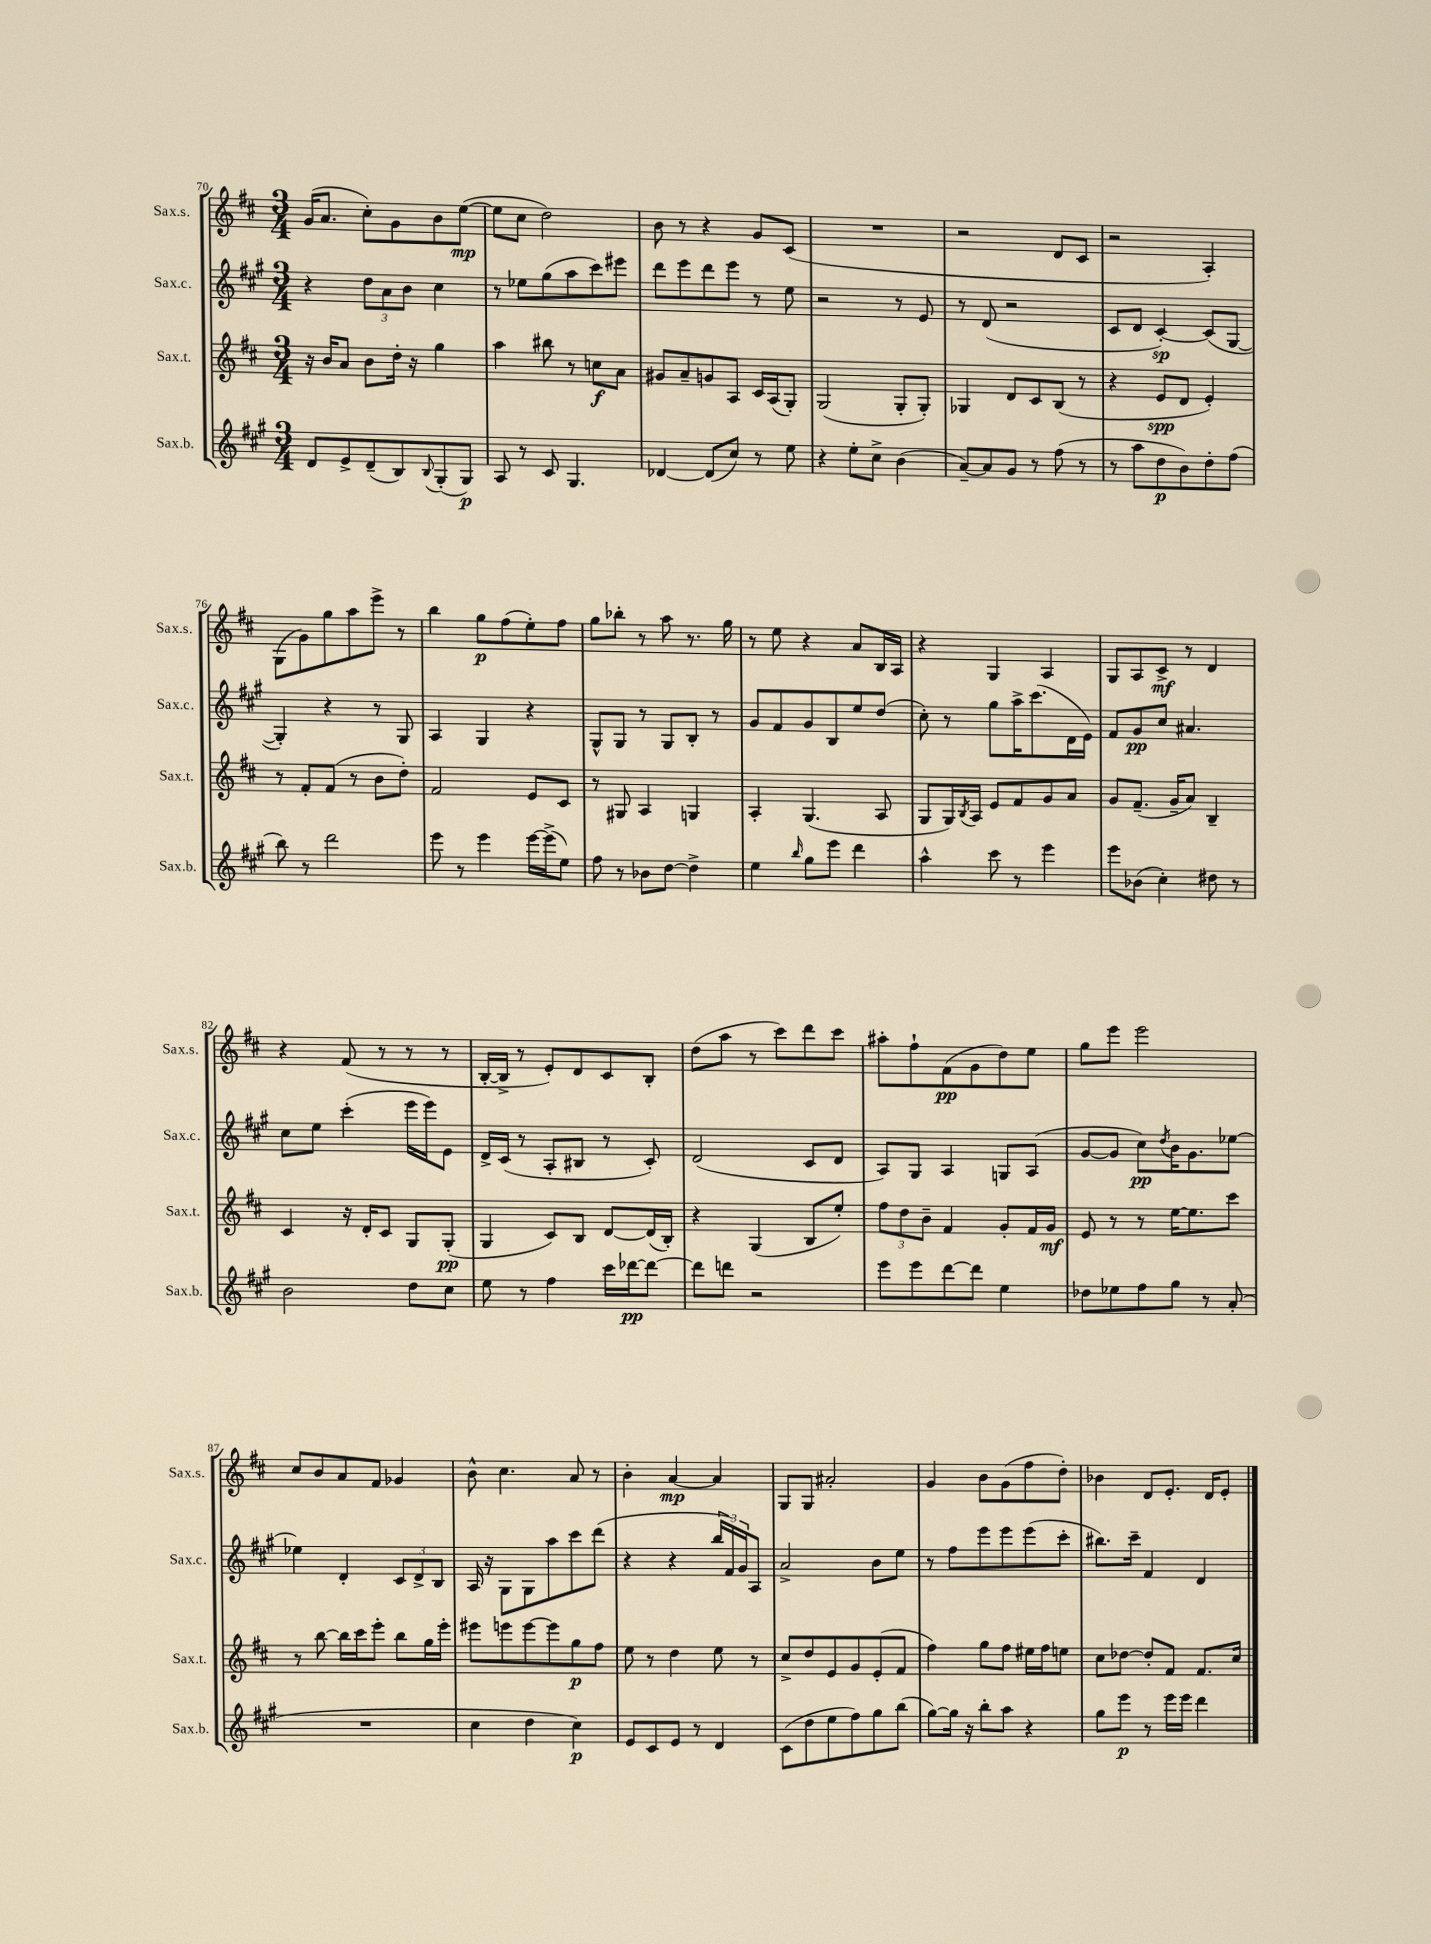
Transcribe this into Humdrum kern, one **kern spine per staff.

**kern	**kern	**kern	**kern
*staff4	*staff3	*staff2	*staff1
*clefG2	*clefG2	*clefG2	*clefG2
*k[f#c#g#]	*k[f#c#]	*k[f#c#g#]	*k[f#c#]
*M3/4	*M3/4	*M3/4	*M3/4
8d/L	16r	4r	(16g/LK
.	16b/LK	.	8.a/J
8e^/	8a/J	.	.
(8d~/	8b\L	12dd\L	8cc#'\L)
.	.	12a\	.
8B/)	16dd'\Jk	.	8g\
.	.	12b\J	.
.	16r	.	.
8qqB/	.	.	.
(8G#'/	4gg\	4cc#\	8b\
8G#/J)	.	.	([8ee\J
=	=	=	=
8A/	4aa\	8r	8ee\]L
8r	.	8ee-\L	8cc#\J
8c#/	8bb#\	(8gg#\	2dd\)
4.G#/	8r	8aa\	.
.	8cc\L	8ccc#\)	.
.	8a\J	8eee#\J	.
=	=	=	=
[4d-/	8g#/L	8ddd\L	8b\
.	8a~/	8eee\	8r
(8d-/]L	8g/	8ddd\	4r
8cc#/J)	8A/J	8eee\J	.
8r	16c#/LL	8r	8g/L
.	(16A/J	.	.
8ee\	8G'/J)	8ee\	(8c#/J
=	=	=	=
4r	(2G/	2r	2.r
8ee'\L	.	.	.
8cc#^\J	.	.	.
(4b\	8G'/L	8r	.
.	8G'/J)	8e/	.
=	=	=	=
[8a~/L)	4G-/	8r	2r
8a/]	.	(8d/	.
8g#/J	8d/L	2r	.
8r	8c#/	.	.
(8ff#\	(8B/J	.	8d/L
8r	8r	.	8c#/J
=	=	=	=
8r	4r	8c#/L	2r
8aa\L	.	8d/J	.
8dd\	8e/L	[4c#'/)	.
8b\)	8d/J	.	.
8dd'\	4e'/)	(8c#/]L	4A'/)
(8ff#\J	.	[8G#/J	.
=	=	=	=
8bb\)	8r	4G#'/])	(8G\L
8r	8f#'/L	.	8g\)
2ddd\	(8f#/J	4r	8gg\
.	8r	.	8aa\
.	8b\L	8r	8eee^\J
.	8dd'\J)	8G#/	8r
=	=	=	=
8eee\	2f#/	4A/	4bb\
8r	.	.	.
4eee\	.	4G#/	8gg\L
.	.	.	(8ff#\
[16eee\LL	8e/L	4r	8ee'\)
(16eee^\]J	.	.	.
8ee\J)	8c#/J	.	8ff#\J
=	=	=	=
8ff#\	8r	8G#^^/L	8gg\L
8r	8G#/	8G#/J	8bb-'\J
8b-\L	4A/	8r	8r
[8dd\J	.	8G#/L	8aa\
4dd^\]	4G/	8B'/J	8.r
.	.	8r	.
.	.	.	16gg\
=	=	=	=
4ee\	4A'/	8g#/L	8r
.	.	8f#/	8ee\
16qqbb/	.	.	.
8gg#\L	(4.G/	8g#/	4r
8eee\J	.	8B/	.
4ddd\	.	8ee/	8a/L
.	8A/	(8dd/J	16B/L
.	.	.	16A/JJ
=	=	=	=
4aa^^\	8G/L	8cc#'\)	4r
.	16G/L)	8r	.
.	8qB/	.	.
.	16A/JJ	.	.
8ccc#\	8e/L	8gg#\L	4G/
8r	8f#/	16aa^\K	.
.	.	(8.ccc#\	.
4eee\	8g/	.	4A/
.	8a/J	16d\L	.
.	.	16e\JJ)	.
=	=	=	=
8eee\L	8g/L	8f#/L	8G/L
(8b-\J	(8.f#~/J	8g#/	8A/
4cc#'\)	.	8cc#/J	8c#^/J
.	16g~/LK	.	.
.	8a/J)	4.a#/	8r
8dd#\	4B~/	.	4d/
8r	.	.	.
=	=	=	=
2b\	4c#/	8cc#\L	4r
.	.	8ee\J	.
.	16r	(4ccc#'\	(8f#/
.	16d'/LK	.	.
.	8c#/J	.	8r
8dd\L	8G/L	16eee\LL	8r
.	.	16eee\J)	.
8cc#\J	(8G'/J	8e\J	8r
=	=	=	=
8ee\	4G/	16d^/LL	[16B'/LL
.	.	(16c#/JJ	16B^/]JJ
8r	.	8r	8r
4ff#\	8c#/L)	8A'/L	8e'/L)
.	8B/J	8B#/J	8d/
16ccc#\LL	[8d/L	8r	8c#/
[16ddd-\J	.	.	.
8ddd-\_J	(16d/]L	8c#'/)	8B'/J
.	16B'/JJ)	.	.
=	=	=	=
8ddd-\]L	4r	(2d/	(8dd\L
8ddd\J	.	.	8aa\J
2r	(4G/	.	8r
.	.	.	8ccc#\L)
.	8B/L	8c#/L	8ddd\
.	8ee'/J)	8d/J	8ccc#\J
=	=	=	=
8eee\L	12ff#\L	8A/L)	8aa#'\L
.	12dd\	.	.
8eee\	.	8G#/J	8ff#`\
.	12b~\J	.	.
[8ddd\	4f#/	4A/	(8f#\
8ddd\]J	.	.	8g\
4ee\	8g'/L	8G/L	8dd\)
.	16f#/L	(8A/J	8ee\J
.	16g/JJ	.	.
=	=	=	=
8dd-\L	8e/	[8g#/L	8gg\L
8ee-\	8r	8g#/]J	8eee\J
8ff#\	8r	8cc#\L)	2eee\
.	.	8qdd/	.
8gg#\J	[16ee\LK	16b\K	.
.	8.ee\]	8.g#\	.
8r	.	.	.
(8a'/	8ccc#\J	[8ee-\J	.
=	=	=	=
2.r	8r	4ee-\]	8cc#/L
.	[8bb\	.	8b/
.	16bb\]LL	4d'/	8a/
.	16ccc#\J	.	.
.	8eee'\J	.	8f#/J
.	8bb\L	12c#/L	4g-/
.	.	12d^/	.
.	16gg\L	.	.
.	.	12B/J	.
.	16eee'\JJ	.	.
=	=	=	=
4cc#\	8eee#\L	16A/	8b^^\
.	.	16r	.
.	8eee\	8G#\L	4.cc#\
4dd\	[8eee\	8G#\	.
.	8eee\]	8aa\	.
4cc#\)	8gg\	8ccc#\	8a/
.	8ff#\J	(8ddd\J	8r
=	=	=	=
8e/L	8ee\	4r	4b'\
8c#/	8r	.	.
8e/J	4dd\	4r	[4a/
8r	.	.	.
4d/	8ee\	24bb/LL	4a/]
.	.	24f#/)	.
.	.	24g#/J	.
.	8r	8A/J	.
=	=	=	=
(8c#\L	8cc#^/L	2a^/	8G/L
8dd\	8dd/	.	8G/J
8ee\	8e/	.	2a#'/
8ff#\)	8g/	.	.
8gg#\	(8e'/	8b\L	.
(8bb\J	8f#/J	8ee\J	.
=	=	=	=
[8gg#\L)	4ff#\)	8r	4g/
16gg#\]Jk	.	8ff#\L	.
16r	.	.	.
8bb'\L	8gg\L	8eee\	8b\L
8aa\J	8ff#\J	8eee\	(8g\
4r	16ee#\LL	(8eee\	8ff#\
.	16ff#\J	.	.
.	8ee\J	8ccc#'\J	8dd'\J)
=	=	=	=
8gg#\L	8cc#\L	8.bb#\L)	4b-\
8eee\J	[8dd-\J	.	.
.	.	16ccc#~\Jk	.
8r	8dd-'/]L	4f#/	8d/L
16eee\LL	8f#/J	.	8.e'/J
16eee\JJ	.	.	.
4ddd\	8.f#/L	4d/	.
.	.	.	16d/LK
.	.	.	8e'/J
.	16cc#/Jk	.	.
==	==	==	==
*-	*-	*-	*-
